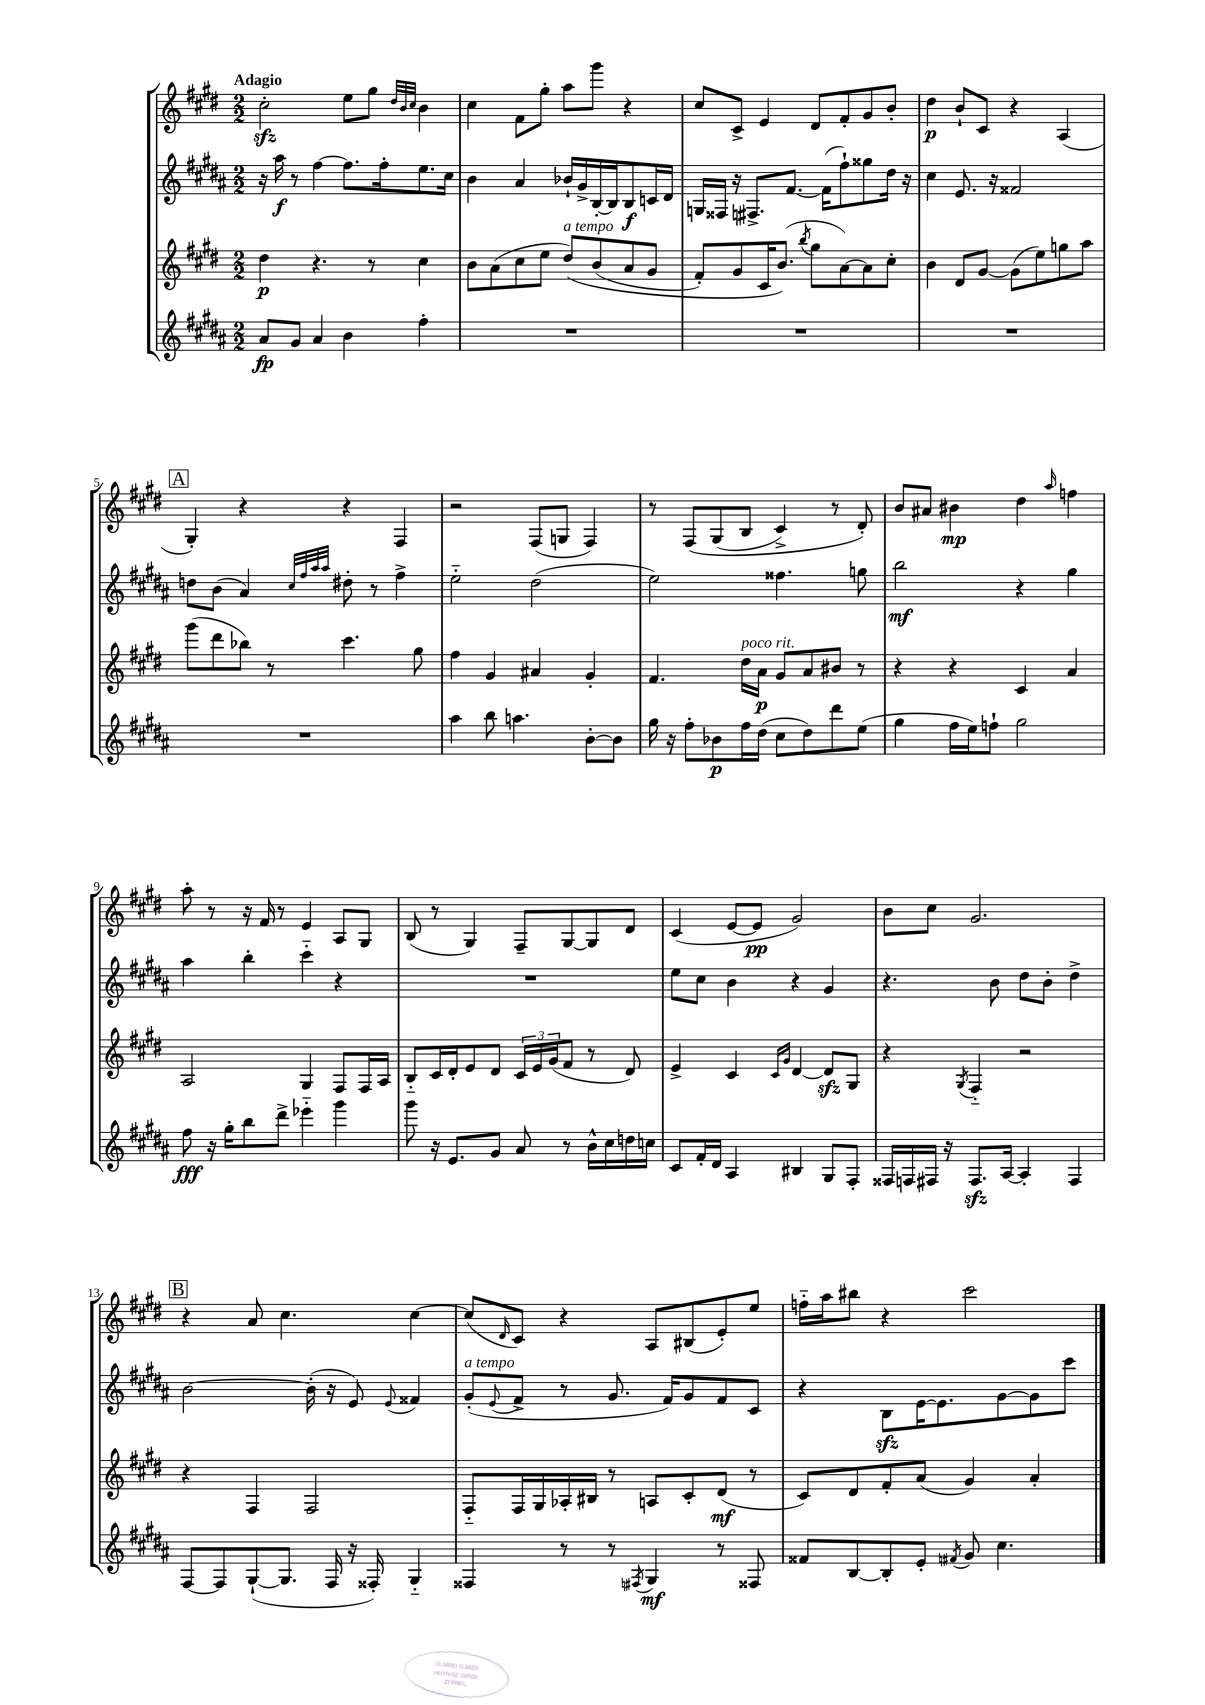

**kern	**kern	**kern	**kern
*staff4	*staff3	*staff2	*staff1
*clefG2	*clefG2	*clefG2	*clefG2
*k[f#c#g#d#a#]	*k[f#c#g#d#]	*k[f#c#g#d#a#]	*k[f#c#g#d#]
*M2/2	*M2/2	*M2/2	*M2/2
8a#	4dd#	16r	2cc#'
.	.	16aa#	.
8g#	.	8r	.
4a#	4.r	[4ff#	.
4b	.	8.ff#]	8ee
.	8r	.	8gg#
.	.	16ff#'	.
.	.	.	32qqdd#
.	.	.	32qqb
.	.	.	32qqcc#
4ff#'	4cc#	8.ee	4b
.	.	16cc#	.
=	=	=	=
1r	8b	4b	4cc#
.	(8a	.	.
.	8cc#	4a#	8f#
.	8ee	.	8gg#'
.	&(8dd#)	16b-`	8aa
.	.	16g#^	.
.	(8b	[16B'	8ggg#
.	.	16B]	.
.	8a	8B	4r
.	8g#	16c	.
.	.	16d#	.
=	=	=	=
1r	8f#')	16G	8cc#
.	.	16F##	.
.	8g#	16r	8c#^
.	.	8.F#^	.
.	16c#	.	4e
.	(8.b&)	.	.
.	.	[8.f#	.
.	8qbb	.	.
.	8gg#	.	8d#
.	.	(16f#]	.
.	[8a)	8ff#`)	8f#'
.	8a]	8gg##	8g#
.	8cc#'	16dd#	8b'
.	.	16r	.
=	=	=	=
1r	4b	4cc#	4dd#
.	8d#	8.e	8b`
.	[8g#	.	8c#
.	.	16r	.
.	(8g#]	2f##	4r
.	8ee)	.	.
.	8gg	.	(4A
.	8aa	.	.
=	=	=	=
1r	(8ggg#	8dd	4G#')
.	8ddd#	(8b	.
.	8bb-)	4a#)	4r
.	8r	.	.
.	.	32qqcc#	.
.	.	32qqff#	.
.	.	32qqaa#	.
.	.	32qqaa#	.
.	4.ccc#	8dd#'	4r
.	.	8r	.
.	.	4ff#^	4F#
.	8gg#	.	.
=	=	=	=
4aa#	4ff#	2ee'~	2r
8bb	4g#	.	.
4.aa	.	.	.
.	4a#	(2dd#	(8F#
.	.	.	8G
[8b'	4g#'	.	4F#)
8b]	.	.	.
=	=	=	=
16gg#	4.f#	2ee)	8r
16r	.	.	.
8ff#'	.	.	&(8F#
8b-	.	.	(8G#
16ff#	16dd#	.	8B
(16dd#	16a	.	.
8cc#	8g#	4.ff##	4c#^)
8dd#)	8a	.	.
8ddd#	8b#	.	8r
(8ee	8r	8gg	8d#'&)
=	=	=	=
4gg#	4r	2bb	8b
.	.	.	8a#
16ff#	4r	.	4b#
16ee)	.	.	.
8ff`	.	.	.
2gg#	4c#	4r	4dd#
.	.	.	16qqaa
.	4a	4gg#	4ff
=	=	=	=
8ff#	2A	4aa#	8aa'
16r	.	.	8r
16gg#'	.	.	.
8bb	.	4bb'	16r
.	.	.	16f#
8ddd#^	.	.	8r
4eee-'~	4G#	4ccc#'~	4e
4ggg#	8F#	4r	8A
.	16F#	.	8G#
.	16A	.	.
=	=	=	=
8ggg#	8B'~	1r	(8B
16r	16c#	.	8r
8.e	16d#'	.	.
.	8e	.	4G#)
8g#	8d#	.	.
8a#	24c#	.	8F#~
.	24e	.	.
.	(24g#	.	.
8r	8f#	.	[8G#
16b^^	8r	.	8G#]
16cc#	.	.	.
16dd	8d#)	.	8d#
16cc	.	.	.
=	=	=	=
8c#	4e^	8ee	(4c#
16f#'	.	8cc#	.
16d#	.	.	.
4A#	4c#	4b	[8e
.	.	.	8e]
.	16qqc#	.	.
.	16qqg#	.	.
4B#	[4d#	4r	2g#)
8G#	8d#]	4g#	.
8F#'	8G#	.	.
=	=	=	=
16F##	4r	4.r	8b
16F	.	.	.
16F#	.	.	8cc#
16r	.	.	.
.	8qG#	.	.
8.F#	4F#'~	.	2.g#
.	.	8b	.
[16A#	.	.	.
4A#']	2r	8dd#	.
.	.	8b'	.
4F#	.	4dd#^	.
=	=	=	=
[8F#	4r	[2b	4r
8F#]	.	.	.
([8G#`	4F#	.	8a
8.G#]	.	.	4.cc#
.	2F#	(16b']	.
16F#	.	16r	.
16r	.	8e)	.
16F##')	.	.	.
.	.	8qqe	.
4G#'~	.	4f##	[4cc#
=	=	=	=
4F##	8F#'~	(8g#'	(8cc#]
.	.	8qqe	16qqd#
.	16F#	8f#^	8c#)
.	16G#	.	.
8r	16A-'	8r	4r
.	16B#	.	.
8r	8r	8.g#	.
8qF#	.	.	.
4G#	8A	.	8A
.	.	16f#)	.
.	8c#'	8g#	(8B#
8r	(8d#	8f#	8e')
8F##	8r	8c#	8ee
=	=	=	=
8f##	8c#)	4r	16ff'~
.	.	.	16aa
[8B	8d#	.	8bb#
8B']	8f#'	8B	4r
8e'	(8a	[16e	.
.	.	8.e]	.
8qf#	.	.	.
8g#	4g#)	.	2ccc#
4.cc#	.	[8g#	.
.	4a'	8g#]	.
.	.	8ccc#	.
==	==	==	==
*-	*-	*-	*-
